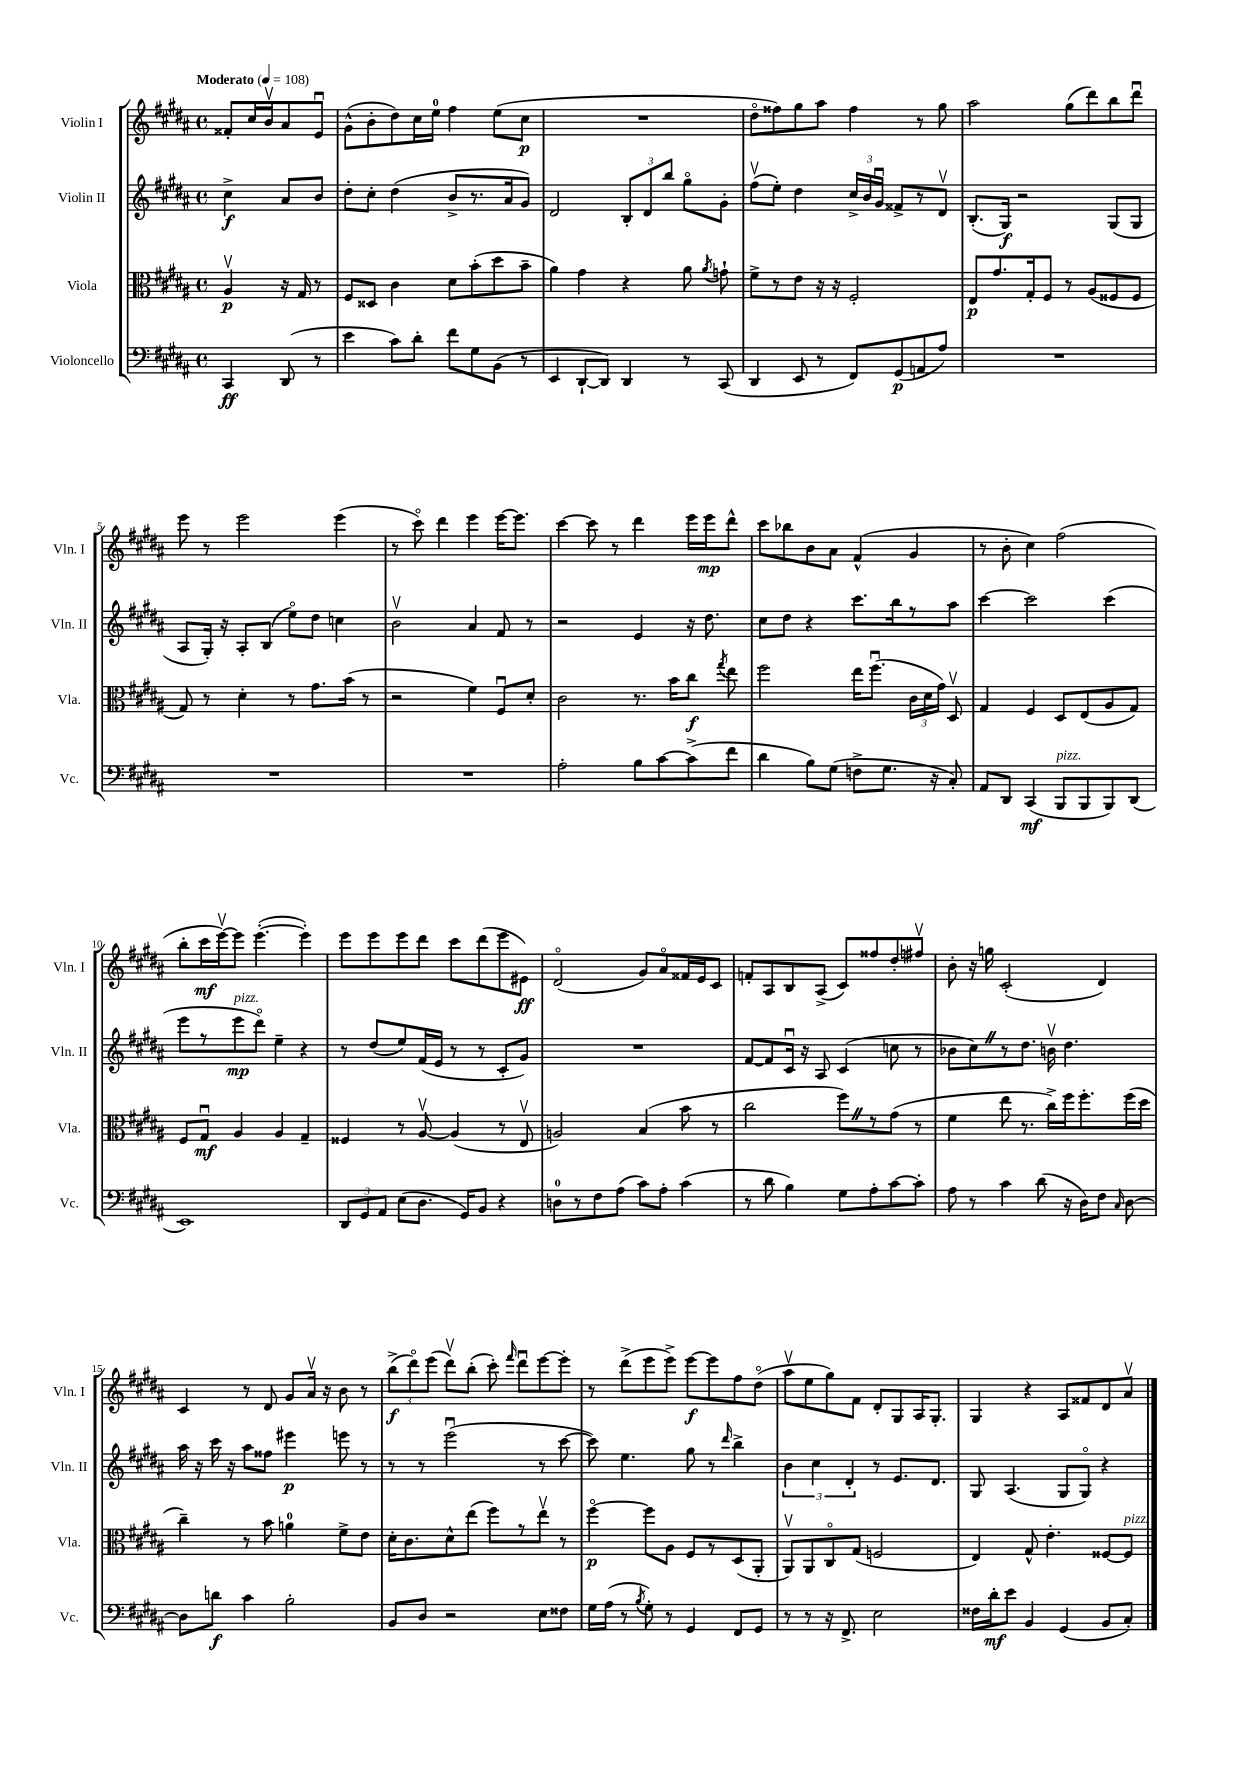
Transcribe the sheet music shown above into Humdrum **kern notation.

**kern	**kern	**kern	**kern
*staff4	*staff3	*staff2	*staff1
*clefF4	*clefC3	*clefG2	*clefG2
*k[f#c#g#d#a#]	*k[f#c#g#d#a#]	*k[f#c#g#d#a#]	*k[f#c#g#d#a#]
*M4/4	*M4/4	*M4/4	*M4/4
*met(c)	*met(c)	*met(c)	*met(c)
*MM108	*MM108	*MM108	*MM108
4CC#/	4A#v/	4cc#^\	8f##'/L
.	.	.	16cc#/L
.	.	.	16bv/J
(8DD#/	16r	8a#/L	8a#/
.	16G#/	.	.
8r	8r	8b/J	8eu/J
=	=	=	=
4e\	8F#/L	8dd#'\L	(8g#^^\L
.	8D##/J	8cc#'\J	8b'\
8c#\L)	4c#\	(4dd#\	8dd#\)
8d#'\J	.	.	16cc#\L
.	.	.	16ee\JJ
8f#\L	8d#\L	8b^/L	4ff#\
8G#\	(8b'\	8.r	.
(8BB\J	8dd#\	.	(8ee\L
.	.	16a#/k	.
8r	8b~\J	8g#/J)	8cc#\J
=	=	=	=
4EE/	4a#\)	2d#/	1r
[8DD#`/L	4g#\	.	.
8DD#/]J)	.	.	.
4DD#/	4r	12B'/L	.
.	.	12d#/	.
.	.	12bb/J	.
8r	8a#\	8gg#o\L	.
.	8qa#/	.	.
(8CC#/	8g`\	8g#'\J	.
=	=	=	=
4DD#/	8f#^\L	(8ff#v\L	8dd#o\L
.	8r	8ee'\J)	8ff##\)
8EE/	8e\J	4dd#\	8gg#\
8r	16r	.	8aa#\J
.	16r	.	.
8FF#/L)	2F#'/	24cc#^/LL	4ff##\
.	.	24b/	.
.	.	24g#u/JJ	.
(8GG#/	.	8f##^/L	.
8AA/	.	8r	8r
8A#/J)	.	8d#v/J	8gg#\
=	=	=	=
1r	8E/L	(8.B'/L	2aa#\
.	8.g#/	.	.
.	.	16G#/Jk)	.
.	.	2r	.
.	16G#'/k	.	.
.	8F#/J	.	.
.	8r	.	(8gg#\L
.	(8A#/L	.	8ddd#\)
.	8F##/	(8G#/L	8bb\
.	8F##/J	8G#/J	8ddd#u\J
=	=	=	=
1r	8G#/)	8A#/L	8eee\
.	8r	16G#'/Jk)	8r
.	.	16r	.
.	4d#'\	8A#'/L	2eee\
.	.	(8B/J	.
.	8r	8eeo\L)	.
.	8.g#\L	8dd#\J	.
.	.	4cc\	(4eee\
.	(16b\Jk	.	.
.	8r	.	.
=	=	=	=
1r	2r	2bv\	8r
.	.	.	8ccc#o\)
.	.	.	4ddd#\
.	4f#\)	4a#/	4eee\
.	8F#u/L	8f#/	[16eee\LK
.	.	.	8.eee\]J
.	8d#'/J	8r	.
=	=	=	=
2A#'\	2c#\	2r	[4ccc#\
.	.	.	8ccc#\]
.	.	.	8r
8B\L	8.r	4e/	4ddd#\
[8c#\	.	.	.
.	16b\LK	.	.
(8c#^\]	8cc#\J	16r	16eee\LL
.	.	8.dd#\	16eee\J
.	8qgg#/	.	.
8f#\J	8ee\	.	8ddd#^^\J
=	=	=	=
4d#\	2ff#\	8cc#\L	8ccc#\L
.	.	8dd#\J	8bb-\
8B\L)	.	4r	8b\
(8G#\J	.	.	8a#\J
8F^\L	16ee\LK	8.ccc#\L	(4f#^^/
.	(8.ff#u\J	.	.
8.G#\J	.	.	.
.	.	16bb\k	.
.	24c#\LL	8r	4g#/
.	24d#\	.	.
16r	.	.	.
.	24g#\JJ)	.	.
8C#'/)	8D#v/	8aa#\J	.
=	=	=	=
8AA#/L	4G#/	[4ccc#\	8r
8DD#/J	.	.	8b'\
(4CC#/	4F#/	2ccc#\]	4cc#\)
8BBB/L	8D#/L	.	(2ff#\
8BBB/	(8E/	.	.
8BBB/)	8A#/	(4ccc#\	.
(8DD#/J	8G#/J)	.	.
=	=	=	=
1EE)	8F#/L	8eee\L	8bb'\L
.	8G#u/J	8r	16ccc#\L
.	.	.	[16eeev\J)
.	4A#/	8eee\	8eee\]J
.	.	8ddd#o\J)	([4.eee'\
.	4A#/	4ee~\	.
.	4G#~/	4r	4eee'\])
=	=	=	=
12DD#/L	4F##/	8r	8eee\L
12GG#/	.	.	.
.	.	(8dd#/L	8eee\
12AA#/J	.	.	.
(8E\L	8r	8ee/)	8eee\
8.D#\J	[8A#v/	(16f#/L	8ddd#\J
.	.	16e/JJ	.
.	(4A#/]	8r	8ccc#\L
16GG#/LK)	.	.	.
8BB/J	.	8r	(8ddd#\
4r	8r	8c#'/L	8eee\
.	8Ev/	8g#/J)	8e#\J)
=	=	=	=
8D\L	2A/)	1r	(2d#o/
8r	.	.	.
8F#\	.	.	.
(8A#\J	.	.	.
8c#\L)	(4B/	.	8g#/L)
8A#'\J	.	.	8a#o/
(4c#\	8b\	.	16f##/L
.	.	.	16e/J
.	8r	.	8c#/J
=	=	=	=
8r	2cc#\	[8f#/L	8f'/L
8d#\	.	8f#/]	8A#/
4B\)	.	16c#u/Jk	8B/
.	.	16r	.
.	.	8A#/	(8A#^/J
8G#\L	8ff#\L)	(4c#/	8c#/L)
8A#'\	8r	.	8ff##/
[8c#\	(8g#\J	8cc\	8dd#'/
8c#'\]J	8r	8r	8ff#v/J
=	=	=	=
8A#\	4f#\	8b-\L	8b'\
8r	.	8cc#\)	16r
.	.	.	16gg\
4c#\	8ee\	8r	(2c#'/
.	8.r	8.dd#\J	.
(8d#\	.	.	.
.	16cc#^\LL)	16bv\	.
16r	16ff#\J	4.dd#\	.
16D#\LK)	8.ff#'\	.	.
8F#\J	.	.	4d#/)
16qqC#/	.	.	.
[8D#\	(16ff#\L	.	.
.	16dd#\JJ	.	.
=	=	=	=
8D#\]L	4cc#~\)	16aa#\	4c#/
.	.	16r	.
8d\J	.	16ccc#\	.
.	.	16r	.
4c#\	8r	8aa#\L	8r
.	8b\	8ff##\J	8d#/
2B'\	4a\	4eee#\	8g#/L
.	.	.	16a#v/Jk
.	.	.	16r
.	8f#^\L	8eee\	8b\
.	8e\J	8r	8r
=	=	=	=
8BB/L	16d#'\LK	8r	(12bb^\L
.	8.c#\	.	.
.	.	.	12ddd#o\)
8D#/J	.	8r	.
.	.	.	(12eee\J
2r	8d#^^\	(2eeeu\	8ddd#v\L)
.	(8ee\J	.	(8bb'\J
.	8ff#\L)	.	8ccc#'\)
.	.	.	16qqfff#/
.	8r	.	8ddd#u\L
8E\L	8eev\J	8r	[8eee\
8F##\J	8r	[8ccc#\	8eee'\]J
=	=	=	=
16G#\LL	[4ff#o\	8ccc#\])	8r
(16A#\JJ	.	.	.
8r	.	4.ee\	(8ddd#^\L
8qB/	.	.	.
8G#'\)	8ff#\]L	.	8eee\
8r	8A#\J	.	8eee^\J)
4GG#/	8F#/L	8gg#\	[8eee\L
.	8r	8r	8eee\]
.	.	16qqddd#/	.
8FF#/L	(8D#/	4bb^\	8ff#\
8GG#/J	8AA#'/J	.	(8dd#o\J
=	=	=	=
8r	8AA#v/L)	6b\	8aa#v\L
8r	8AA#/	.	8ee\
.	.	6cc#\	.
16r	8C#o/	.	8gg#\)
8.FF#^/	.	.	.
.	.	6d#'/	.
.	(8G#/J	.	8f#\J
2E\	2F/	8r	8d#'/L
.	.	8.e/L	8G#/
.	.	.	16A#/K
.	.	8.d#/J	8.G#'/J
=	=	=	=
16F##\LL	4E/)	8G#/	4G#/
16d#'\J	.	.	.
8e\J	.	(4.A#/	.
4BB/	8G#^^/	.	4r
.	4.e'\	.	.
(4GG#/	.	8G#/L	8A#/L
.	.	8G#o/J)	8f##/
8BB/L	[8F##/L	4r	8d#/
8C#'/J)	8F##/]J	.	8a#v/J
==	==	==	==
*-	*-	*-	*-
